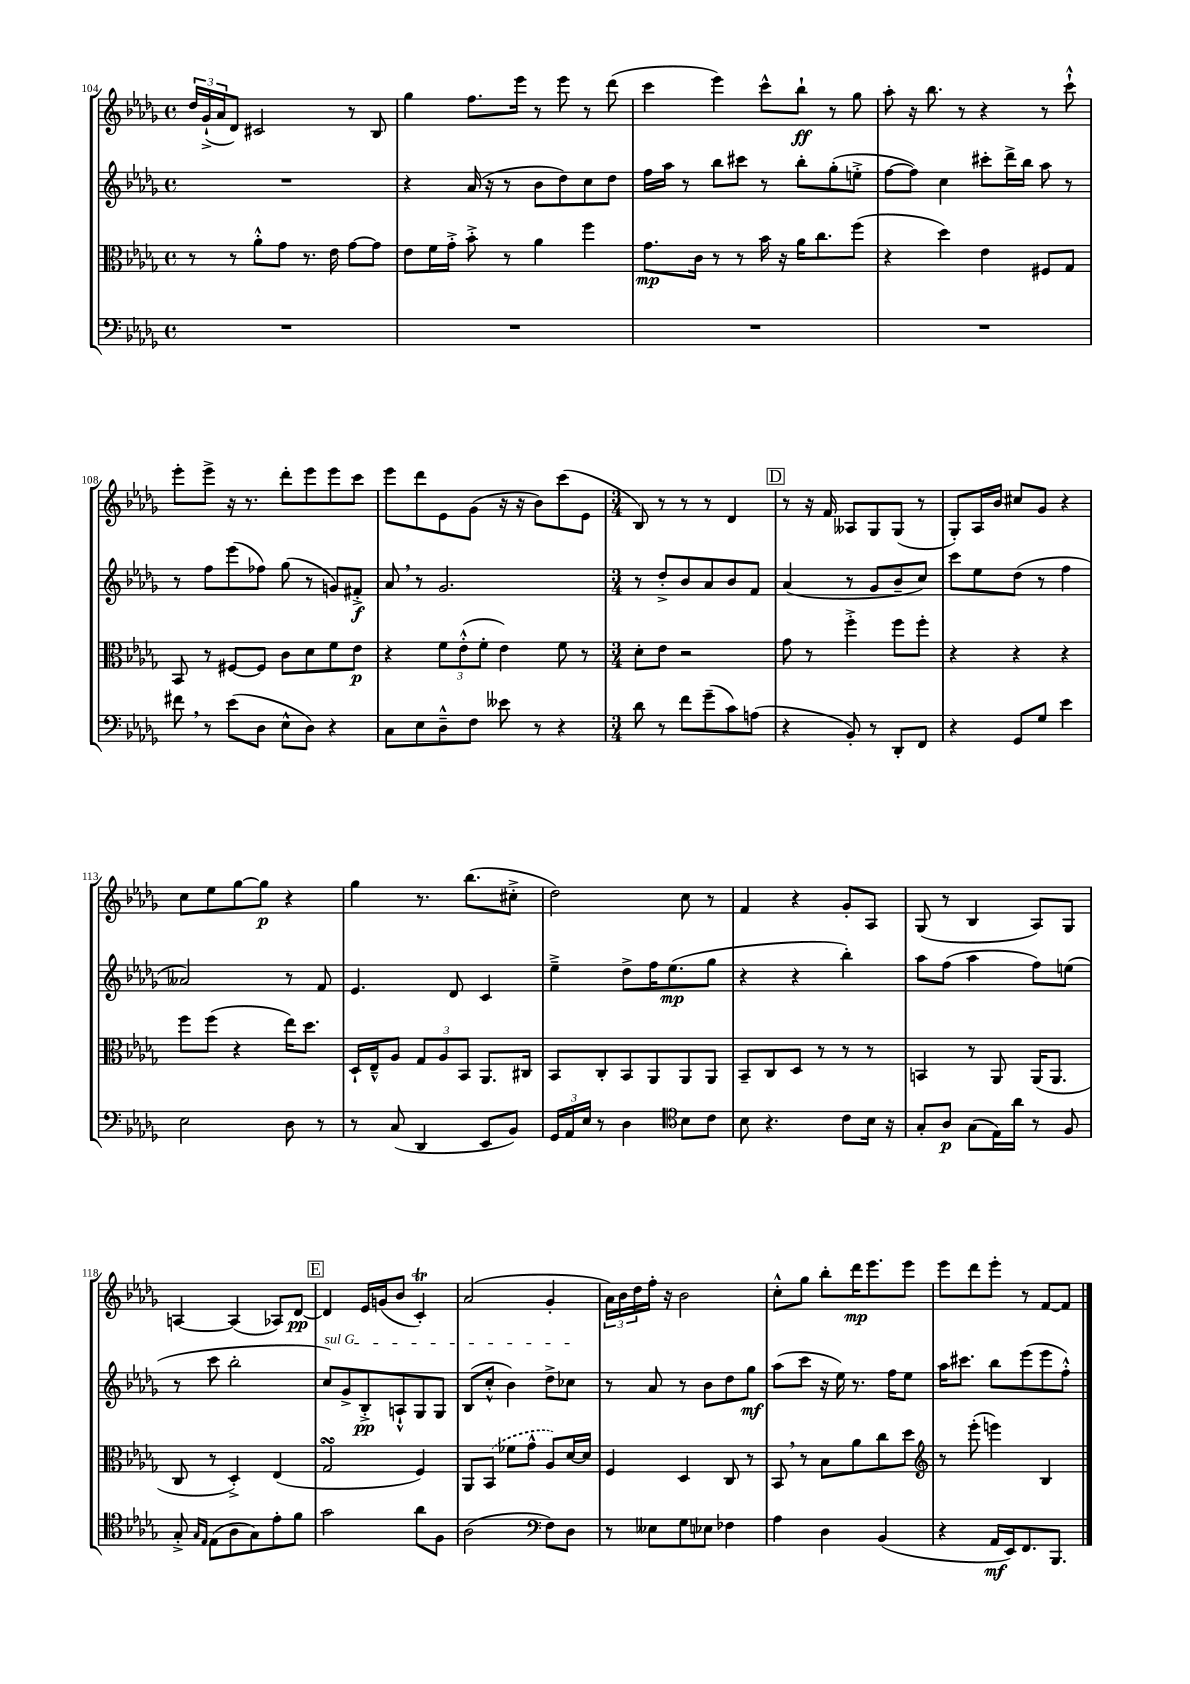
<<
\new StaffGroup <<
\new Staff = "s0" {
    \clef treble \key des \major \defaultTimeSignature \time 4/4
    \tuplet 3/2 { des''16 ges'16-!->( aes'16 } des'8) cis'2 r8 bes8 |
    ges''4 f''8. ees'''16 r8 ees'''8 r8 des'''8( |
    c'''4 ees'''4) c'''8-^ bes''8-!\ff r8 ges''8 |
    aes''8-. r16 bes''8. r8 r4 r8 c'''8-!-^ |
    ees'''8-. ees'''8-> r16 r8. des'''8-. ees'''8 ees'''8 c'''8 |
    ees'''8 des'''8 ees'8 ges'8( r16 r16 bes'8) c'''8( ees'8 |
    \numericTimeSignature \time 3/4 bes8) r8 r8 r8 des'4 |
    \mark \markup { \box "D" } r8 r16 f'16 aeses8 ges8 ges8( r8 |
    ges8-.) aes16 bes'16 cis''8 ges'8 r4 |
    c''8 ees''8 ges''8~ ges''8\p r4 |
    ges''4 r8. bes''8.( cis''8-.-> |
    des''2) c''8 r8 |
    f'4 r4 ges'8-. aes8 |
    ges8( r8 bes4 aes8) ges8 |
    a4~ a4( aes8) des'8~\pp |
    \mark \markup { \box "E" } des'4 ees'16 g'16( bes'8 c'4-.\trill) |
    aes'2( ges'4-. |
    \tuplet 3/2 { aes'16) bes'16 des''16 } f''16-. r16 bes'2 |
    c''8-.-^ ges''8 bes''8-. des'''16\mp ees'''8. ees'''8 |
    ees'''8 des'''8 ees'''8-. r8 f'8~ f'8 \bar "|." |
}
\new Staff = "s1" {
    \clef treble \key des \major \defaultTimeSignature \time 4/4
    R1 |
    r4 aes'16( r16 r8 bes'8 des''8) c''8 des''8 |
    f''16 aes''16 r8 bes''8 cis'''8 r8 bes''8-. ges''8-.( e''8-.-> |
    f''8~ f''8) c''4 cis'''8-. des'''16-> bes''16 aes''8 r8 |
    r8 f''8 ees'''8( fes''8) ges''8( r8 g'8) fis'8-.->\f |
    aes'8 \breathe r8 ges'2. |
    \numericTimeSignature \time 3/4 r8 des''8-.-> bes'8 aes'8 bes'8 f'8 |
    \mark \markup { \box "D" } aes'4( r8 ges'8 bes'8-- c''8) |
    c'''8 ees''8 des''8( r8 f''4 |
    aeses'2) r8 f'8 |
    ees'4. des'8 c'4 |
    ees''4---> des''8-> f''16 ees''8.\mp( ges''8 |
    r4 r4 bes''4-.) |
    aes''8 f''8( aes''4 f''8) e''8( |
    r8 c'''8 bes''2-. |
    \mark \markup { \box "E" } \once \override TextSpanner.bound-details.left.text = \markup { \italic "sul G" } c''8\startTextSpan) ges'8-> bes8-.->\pp a8-!-^ ges8 ges8 |
    bes8( c''8-.-^ bes'4) des''8-> ces''8\stopTextSpan |
    r8 aes'8 r8 bes'8 des''8 ges''8\mf |
    aes''8( c'''8 r16 ees''16) r8. f''16 ees''8 |
    aes''16 cis'''8. bes''8 ees'''8( ees'''8 f''8-.-^) \bar "|." |
}
\new Staff = "s2" {
    \clef alto \key des \major \defaultTimeSignature \time 4/4
    r8 r8 aes'8-.-^ ges'8 r8. ees'16 ges'8~ ges'8 |
    ees'8 f'16 ges'16-.-> bes'8-.-> r8 aes'4 f''4 |
    ges'8.\mp c'16 r8 r8 bes'16 r16 aes'16 c''8. f''8( |
    r4 des''4) ees'4 fis8 ges8 |
    bes,8 r8 fis8~ fis8 c'8 des'8 f'8 ees'8\p |
    r4 \tuplet 3/2 { f'8 ees'8-.-^( f'8-. } ees'4) f'8 r8 |
    \numericTimeSignature \time 3/4 des'8-. ees'8 r2 |
    \mark \markup { \box "D" } ges'8 r8 f''4-.-> f''8 f''8-. |
    r4 r4 r4 |
    f''8 f''8( r4 ees''16) des''8. |
    des16-! ees16---^ aes8 \tuplet 3/2 { ges8 aes8 bes,8 } aes,8. cis16 |
    bes,8 c8-. bes,8 aes,8 aes,8 aes,8 |
    bes,8-- c8 des8 r8 r8 r8 |
    b,4 r8 aes,8 aes,16( aes,8. |
    c8 r8 des4-.->) ees4( |
    \mark \markup { \box "E" } ges2\turn f4) |
    aes,8 \once \slurDashed bes,8( fes'8 ges'8-^ aes8) des'16~ des'16 |
    f4 des4 c8 r8 |
    bes,8 \breathe r8 bes8 aes'8 c''8 des''8 |
    \clef treble r8 ees'''8-.( e'''4) bes4 \bar "|." |
}
\new Staff = "s3" {
    \clef bass \key des \major \defaultTimeSignature \time 4/4
    R1 |
    R1 |
    R1 |
    R1 |
    fis'8 \breathe r8 ees'8( des8 ees8-^ des8) r4 |
    c8 ees8 des8---^ f8 eeses'8 r8 r4 |
    \numericTimeSignature \time 3/4 des'8 r8 f'8 ges'8--( c'8) a8( |
    \mark \markup { \box "D" } r4 bes,8-.) r8 des,8-. f,8 |
    r4 ges,8 ges8 ees'4 |
    ees2 des8 r8 |
    r8 c8( des,4 ees,8 bes,8) |
    \tuplet 3/2 { ges,16 aes,16 ees16 } r8 des4 \clef tenor bes8 c'8 |
    bes8 r4. c'8 bes16 r16 |
    ges8-. aes8\p ges8( ees16) aes'16 r8 f8 |
    ges8-.-> \grace { ges16 ees16 } ees8( aes8 ges8) ees'8-. f'8 |
    \mark \markup { \box "E" } ges'2 aes'8 f8 |
    aes2( \clef bass f8) des8 |
    r8 eeses8 ges8 ees8 fes4 |
    aes4 des4 bes,4( |
    r4 aes,16\mf ees,16) f,8. bes,,8. \bar "|." |
}
>>
>>
\layout { \context { \Score currentBarNumber = #104 } }
